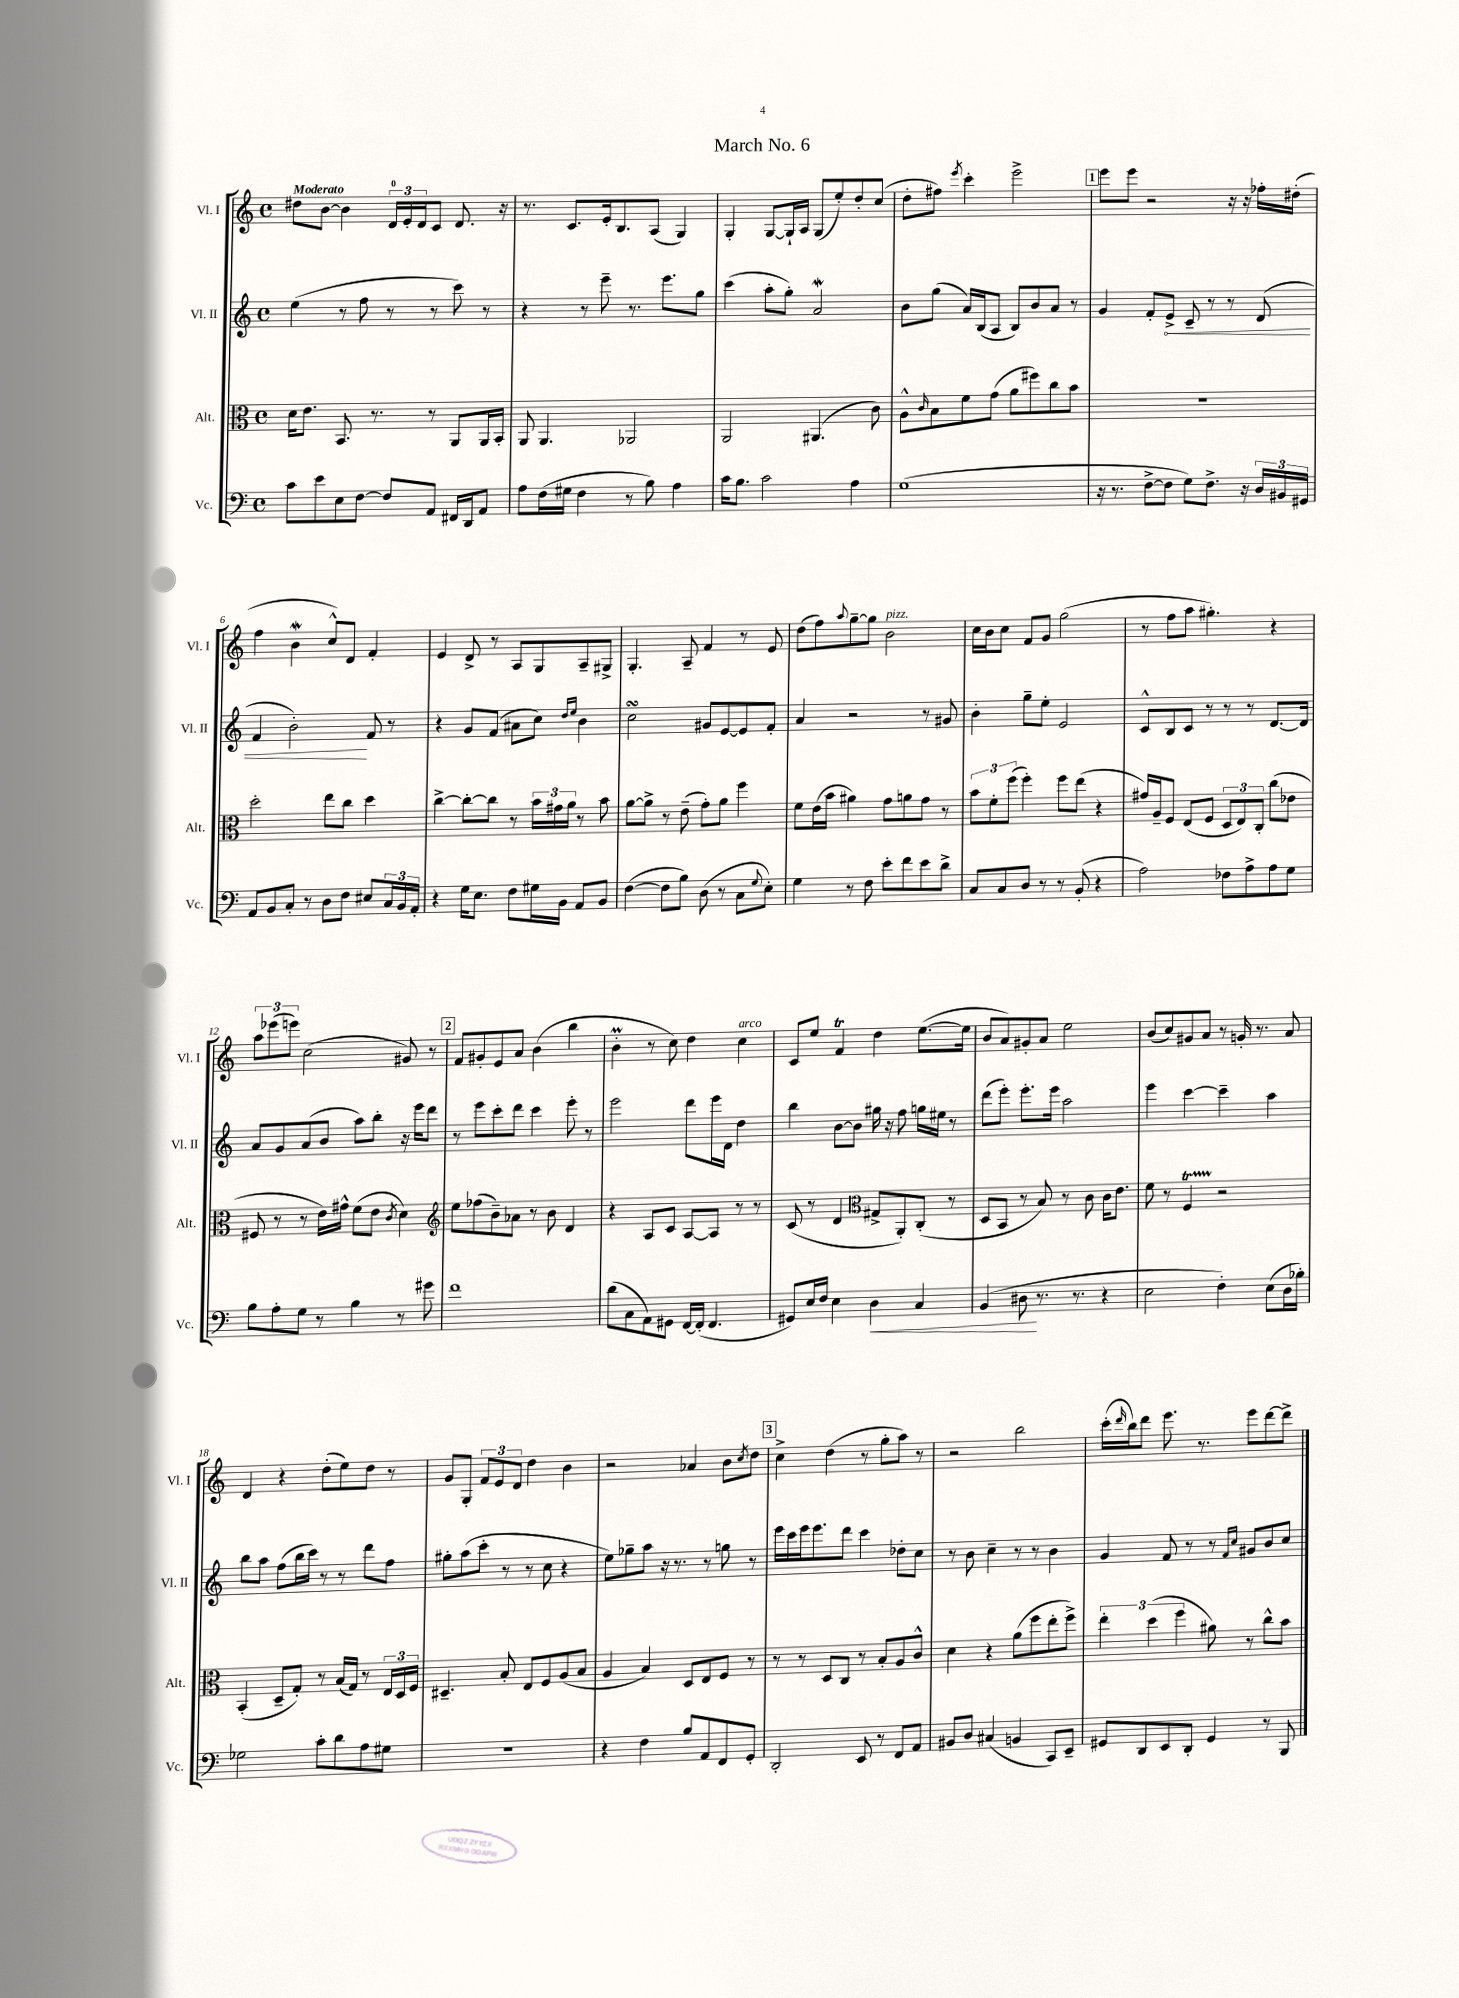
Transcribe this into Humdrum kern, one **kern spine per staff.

**kern	**kern	**kern	**kern
*staff4	*staff3	*staff2	*staff1
*clefF4	*clefC3	*clefG2	*clefG2
*k[]	*k[]	*k[]	*k[]
*M4/4	*M4/4	*M4/4	*M4/4
*met(c)	*met(c)	*met(c)	*met(c)
8c	16d	(4ee	8dd#
.	8.e	.	.
8e	.	.	[8b
8E	8.BB	8r	4b]
[8F	.	8ff	.
.	8.r	.	.
8F]	.	8r	24d
.	.	.	24e'
.	.	.	24d
8AA	8r	8r	8c
16FF#	8AA	8ccc)	8.d
16DD	.	.	.
8AA	16AA	8r	.
.	16BB'	.	16r
=	=	=	=
8A	8AA	4r	8.r
(16F	4.AA	.	.
16G#	.	.	8.c
4F	.	8r	.
.	.	8eee~	16e'
.	.	.	8.B
8r	2AA-	8.r	.
8B)	.	.	(8A
.	.	8.eee	.
4A	.	.	4G)
.	.	8gg	.
=	=	=	=
16c	2AA	(4ccc	4G'
8.B	.	.	.
2c	.	8aa'	[8G
.	.	8gg')	16G`]
.	.	.	16A
.	(4.AA#	2a	(8G
.	.	.	8ee')
4A	.	.	8dd'
.	8c)	.	(8cc
=	=	=	=
(1G	8A^^	8b	8dd'
.	16qqc	.	.
.	8B	(8gg	8ff#)
.	.	.	8qeee
.	8f	16a)	4ccc'
.	.	(16B	.
.	(8g	8A	.
.	8a	8B)	2eee^
.	8ff#)	8b	.
.	8cc	8a	.
.	8b	8r	.
=	=	=	=
16r	1r	4g	8eee
8.r	.	.	.
.	.	.	8eee
[8F^	.	8f'	2r
8F]	.	8e^	.
8G)	.	8c~	.
8.F^	.	8r	.
.	.	8r	16r
16r	.	.	16r
24D	.	(8d	16ff-'
24BB#	.	.	.
.	.	.	(16dd#'
24GG#	.	.	.
=	=	=	=
8AA	2dd'	4f	4ff
8BB	.	.	.
8C'	.	2b')	4b
8r	.	.	.
8D	8ee	.	8cc^^)
8F	8cc	.	8d
8E#	4dd	8f	4f'
24C	.	8r	.
24BB	.	.	.
24AA'	.	.	.
=	=	=	=
4r	[4cc^	4r	4e
16G	8cc'_	8g	8d^
8.E	.	.	.
.	8cc]	(8f	8r
8F	8r	8a#	8A
16G#	24b	8cc)	8G
.	24g#	.	.
16BB	.	.	.
.	24a	.	.
.	.	16qqdd	.
.	.	16qqee	.
8AA	8r	4b	8A~
8BB	8b	.	8G#^
=	=	=	=
([4F	[8a	2cc	4.G'
.	8a^]	.	.
8F]	8r	.	.
8B)	(8e~	.	8A~
(8D	8g')	8g#	4f
8r	8a	[8e	.
8C	4ff	8e]	8r
8qqG	.	.	.
8E')	.	8f'	8e
=	=	=	=
4G	8f	4a	(8dd
.	(16e	.	8ff)
.	16b	.	.
.	.	.	8qqaa
8r	4a#)	2r	[8gg~
8F	.	.	8gg]
8e'	8g	.	2b
8f	8a	.	.
8e	8g	8r	.
8d^	8r	8g#	.
=	=	=	=
8C	12b	4b'	16cc
.	.	.	16b
.	12f'	.	.
8C	.	.	8cc
.	(12ff	.	.
8D	4ff')	8gg~	8f
8r	.	8ee'	8g
8r	8ff	2e	(2gg
(8BB'	(8ee	.	.
4r	4r	.	.
=	=	=	=
2A)	16g#)	8c^^	8r
.	16A~	.	.
.	8F	8B	8ff
.	(8E	8c	8aa
.	8F	8r	4.gg#')
8F-	12D	8r	.
.	12E)	.	.
8A^	.	8r	.
.	12C'	.	.
8A	(8cc	[8.d	4r
8G	8e-	.	.
.	.	16d]	.
=	=	=	=
8B	8F#	8a	12aa
.	.	.	(12eee-
8A'	8r	8g	.
.	.	.	12eee)
8G	8r	(8a	(2cc
8r	16e)	8b	.
.	16g#^^	.	.
4B	(8f	8aa)	.
.	8e	8bb'	.
.	8qc	.	.
8r	4d)	16r	8g#)
.	.	16eee	.
8g#	.	8ddd	8r
=	=	=	=
*	*clefG2	*	*
1f	8ee	8r	8f
.	(8ff-	8eee	8g#'
.	8b~)	8ccc'	8e
.	8a-	8ddd	8a
.	8r	4ccc	(4b
.	8b	.	.
.	4d	8eee'	4bb
.	.	8r	.
=	=	=	=
(8d	4r	2eee	4b'
8C	.	.	.
8AA)	8A	.	8r
8GG#	8c	.	8cc)
[16FF	[8A	8ddd	4dd
(16FF']	.	.	.
4.FF	8A]	16eee	.
.	.	16d	.
.	8r	4dd	4cc
.	8r	.	.
=	=	=	=
8GG#)	(8c	4bb	8c
16E	8r	.	8ee
16F	.	.	.
4E	4d	[8b	4f
.	.	8b]	.
*	*clefC3	*	*
4D	8G#^	16gg#	4dd
.	.	16r	.
.	8AA')	8ff	.
4C	(8C'	16gg	([8.ee
.	.	16ee#	.
.	8r	8r	.
.	.	.	16ee]
=	=	=	=
(4BB	8D	(8ddd	8b
.	8BB	8eee')	8a)
8D#	8r	8.eee'	8g#'
8.r	8B)	.	8a
.	.	16eee	.
.	8r	2aa	2ee
8.r	.	.	.
.	8c	.	.
4r	16c	.	.
.	8.e	.	.
=	=	=	=
2E	8f	4eee	(8b
.	8r	.	8cc)
.	4F	[4ccc	8g#
.	.	.	8a
4F')	2r	4ccc~]	8r
.	.	.	16g'
.	.	.	8.r
(8E	.	4aa	.
16D	.	.	8a
16B-')	.	.	.
=	=	=	=
2G-	(4BB'	8bb	4d
.	.	8aa	.
.	8D~	(8ff	4r
.	8G')	16bb	.
.	.	16ccc)	.
8c'	8r	8r	(8dd'
8d	(16B	8r	8ee)
.	16G)	.	.
8A	8r	8ddd	8dd
8G#	24E	8ff	8r
.	24D	.	.
.	24F	.	.
=	=	=	=
1r	4.D#~	8gg#'	8g
.	.	(8aa	8G'
.	.	8ccc'	12f
.	.	.	12e
.	8B'	8r	.
.	.	.	12d
.	8E	8r	4dd
.	8F	8cc	.
.	(8A	4r	4b
.	8B	.	.
=	=	=	=
4r	4A	8ee)	2r
.	.	8gg-~	.
4F	4B)	8aa	.
.	.	16r	.
.	.	8.r	.
8B	8D	.	4a-
8AA	8E	8r	.
8FF	8F	8gg	8b
.	.	.	8qcc
8GG'	8r	8r	8dd
=	=	=	=
2DD'	8r	16eee	4cc^
.	.	16ccc	.
.	8r	16eee	.
.	.	8.eee	.
.	8D	.	(4dd
.	8C	8ddd	.
8EE	8r	4ccc	8r
8r	8B'	.	8gg'
8FF	8A	8dd-'	8aa)
8AA	8c^^	8cc	8r
=	=	=	=
8BB#	4d	8r	2r
8D	.	8b	.
(4C#	4r	4cc~	.
4BB	(8a	8r	2bb
.	8ff	8r	.
8CC)	8ee'	4b	.
8EE~	8ff^)	.	.
=	=	=	=
8GG#	6ee'	4g	(16ccc'
.	.	.	16qqddd
.	.	.	16bb)
8DD	.	.	8ddd
.	(6dd	.	.
8EE	.	8f	8.eee
.	6ff	.	.
8DD'	.	8r	.
.	.	.	8.r
4GG#	8a#)	8r	.
.	.	16qqf	.
.	.	16qqcc	.
.	8r	8g#	8eee
8r	8cc^^	8b	[8ddd
8BBB	8b	8cc	8ddd^]
==	==	==	==
*-	*-	*-	*-
